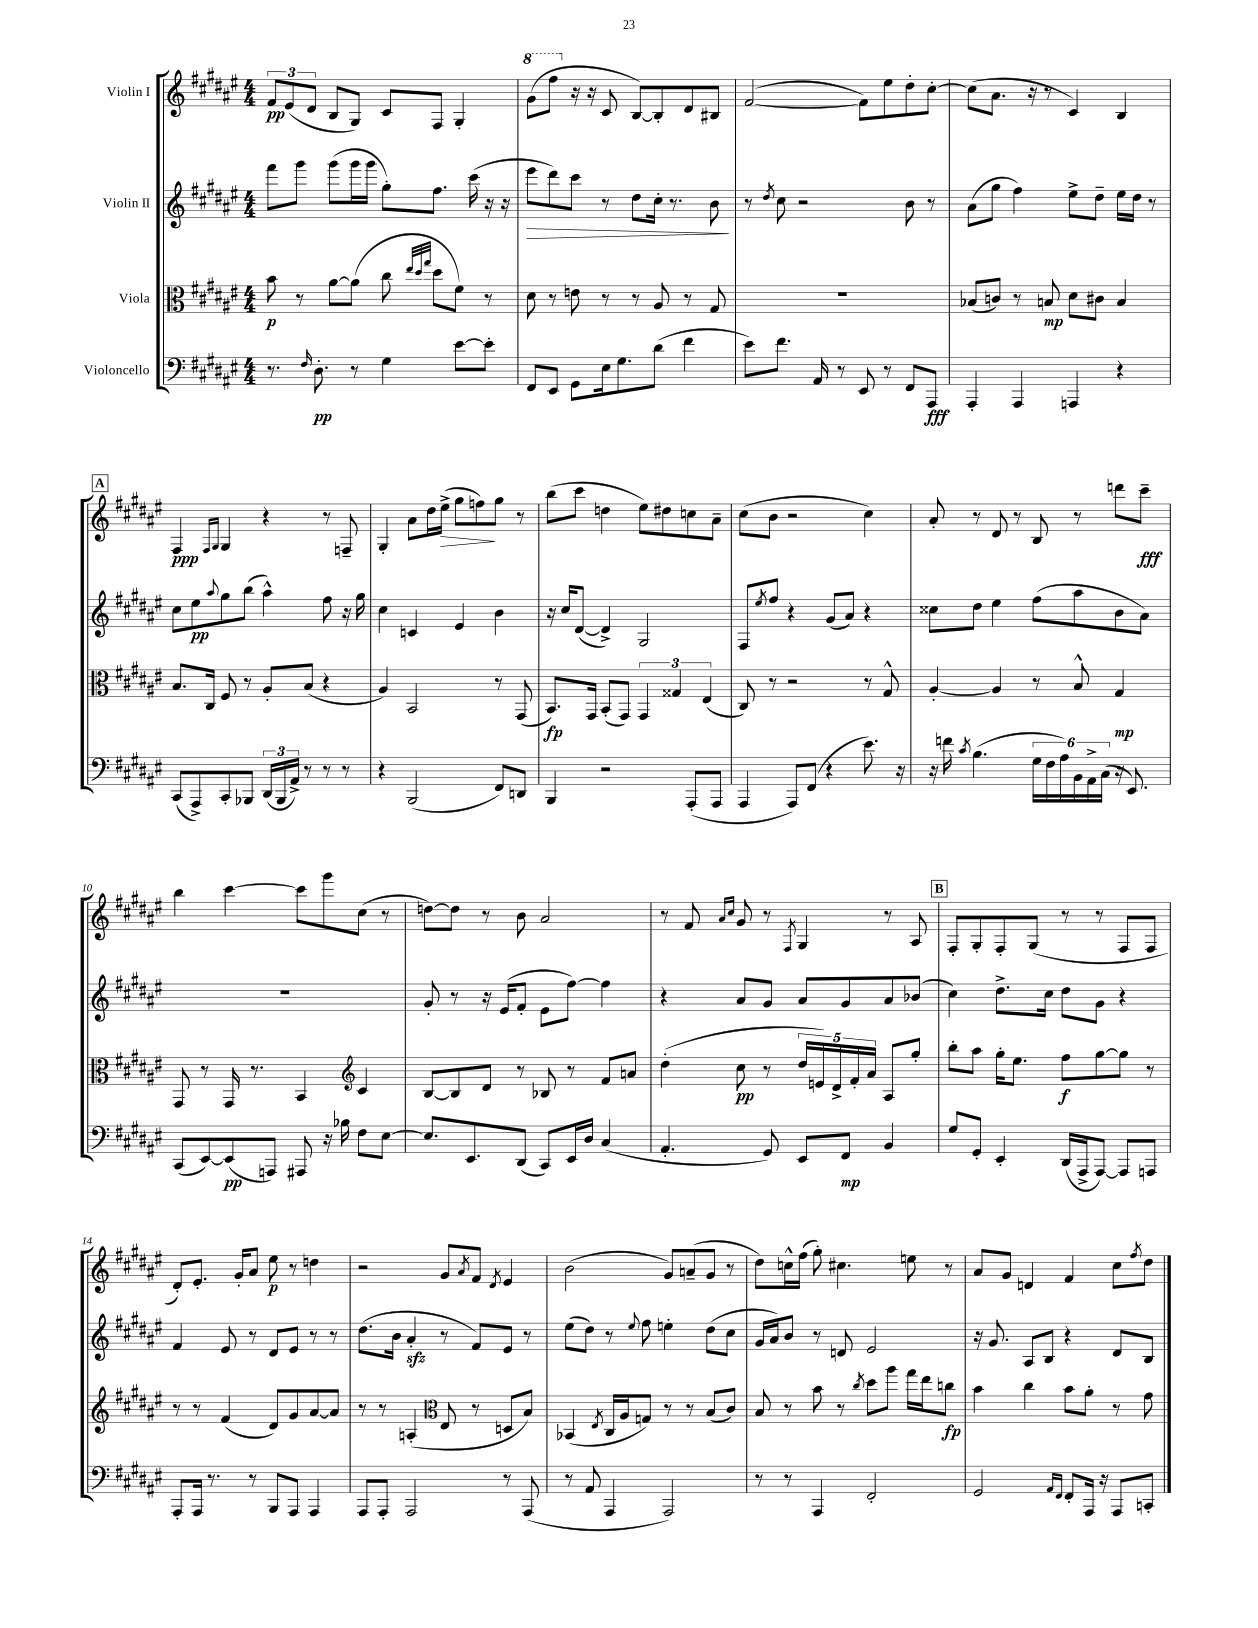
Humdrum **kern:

**kern	**dynam	**kern	**dynam	**kern	**dynam	**kern	**dynam
*part4	*part4	*part3	*part3	*part2	*part2	*part1	*part1
*staff4	*staff4	*staff3	*staff3	*staff2	*staff2	*staff1	*staff1
*I"Violoncello	*	*I"Viola	*	*I"Violin II	*	*I"Violin I	*
*clefF4	*	*clefC3	*	*clefG2	*	*clefG2	*
*k[f#c#g#d#a#e#]	*	*k[f#c#g#d#a#e#]	*	*k[f#c#g#d#a#e#]	*	*k[f#c#g#d#a#e#]	*
*M4/4	*	*M4/4	*	*M4/4	*	*M4/4	*
=1	=1	=1	=1	=1	=1	=1	=1
8.r	.	8b\	p	8fff#\L	.	12f#/L	pp
.	.	.	.	.	.	(12e#/	.
.	.	8r	.	8ggg#\J	.	.	.
.	.	.	.	.	.	12d#/J	.
16qqF#/	.	.	.	.	.	.	.
8.D#'\	pp	.	.	.	.	.	.
.	.	[8a#\L	.	(8ggg#\L	.	8B/L	.
8r	.	(8a#\J]	.	16ggg#\L	.	8G#/J)	.
.	.	.	.	16ggg#\JJ	.	.	.
4G#\	.	8cc#\	.	8gg#'\L)	.	8c#/L	.
.	.	32qqee#/LLL	.	.	.	.	.
.	.	32qqdd#/	.	.	.	.	.
.	.	32qqgg#/JJJ	.	.	.	.	.
.	.	8dd#\L	.	8.ff#\J	.	8F#/J	.
[8e#\L	.	8f#\J)	.	.	.	4G#'/	.
.	.	.	.	(16ccc#\	.	.	.
8e#'\J]	.	8r	.	16r	.	.	.
.	.	.	.	16r	.	.	.
=2	=2	=2	=2	=2	=2	=2	=2
!	!	!	!	!	!LO:HP:b	!	!
*	*	*	*	*	*	*8va	*
8FF#/L	.	8d#\	.	8eee#\L	>	(8gg#\L	.
8EE#/J	.	8r	.	8ddd#\)	.	8fff#\J	.
*	*	*	*	*	*	*X8va	*
8GG#\L	.	8en\	.	8ccc#\J	.	16r	.
.	.	.	.	.	.	16r	.
16E#\k	.	8r	.	8r	.	8c#/	.
8.G#\	.	.	.	.	.	.	.
.	.	8r	.	8dd#\L	.	[8B/L)	.
(8d#\J	.	8A#/	.	16cc#'\Jk	.	8B'/]	.
.	.	.	.	8.r	.	.	.
4f#\	.	8r	.	.	.	8d#/	.
.	.	8G#/	.	8b\	.	8B#X/J	.
.	.	.	.	.	]	.	.
=3	=3	=3	=3	=3	=3	=3	=3
8e#\L)	.	1r	.	8r	.	([2f#/	.
.	.	.	.	8qdd#/	.	.	.
8.f#\J	.	.	.	8cc#\	.	.	.
.	.	.	.	2r	.	.	.
16AA#/	.	.	.	.	.	.	.
8r	.	.	.	.	.	.	.
8EE#/	.	.	.	.	.	8f#\L])	.
8r	.	.	.	.	.	8ee#\	.
8FF#/L	.	.	.	8b\	.	8dd#'\	.
8AAA#/J	fff	.	.	8r	.	[8cc#'\J	.
=4	=4	=4	=4	=4	=4	=4	=4
4AAA#'/	.	(8B-X/L	.	(8a#\L	.	(8cc#\L]	.
.	.	8cn/J)	.	8gg#\J	.	8.a#\J	.
4AAA#/	.	8r	.	4ff#\)	.	.	.
.	.	.	.	.	.	16r	.
.	.	8Bn/	mp	.	.	8r	.
4AAAn/	.	8d#\L	.	8ee#^\L	.	4c#/)	.
.	.	8c#X\J	.	8dd#~\J	.	.	.
4r	.	4B/	.	16ee#\LL	.	4B/	.
.	.	.	.	16dd#\JJ	.	.	.
.	.	.	.	8r	.	.	.
!!LO:LB:g=z
!!LO:REH:place=s1:t=A
=5	=5	=5	=5	=5	=5	=5	=5
(8CC#/L	.	8.B/L	.	8cc#\L	.	4F#/	ppp
8AAA#^/)	.	.	.	8ee#\	pp	.	.
.	.	16C#/Jk	.	.	.	.	.
.	.	.	.	.	.	16qqF#/LL	.
.	.	.	.	8qqaa#/	.	16qqG#/JJ	.
8CC#'/	.	8F#/	.	8gg#\	.	4G#/	.
8BBB-X/J	.	8r	.	(8bb\J	.	.	.
(24DD#/LL	.	8A#'/L	.	4aa#^^\)	.	4r	.
24BBB-/	.	.	.	.	.	.	.
24AA#^/JJ)	.	.	.	.	.	.	.
8r	.	(8B/J	.	.	.	.	.
8r	.	4r	.	8ff#\	.	8r	.
8r	.	.	.	16r	.	8Fn~/	.
.	.	.	.	16gg#\	.	.	.
=6	=6	=6	=6	=6	=6	=6	=6
4r	.	4A#/)	.	4cc#\	.	4G#'/	.
(2BBB/	.	2BB/	.	4cn/	.	8a#\L	.
.	.	.	.	.	.	16dd#\L	.
!	!	!	!	!	!	!	!LO:HP:b
.	.	.	.	.	.	(16ee#^\JJ	>
.	.	.	.	4e#/	.	8gg#\L	.
.	.	.	.	.	.	8ffn\)	.
8FF#/L)	.	8r	.	4b\	.	8gg#\J	]
8DDn/J	.	(8GG#/	.	.	.	8r	.
=7	=7	=7	=7	=7	=7	=7	=7
4BBB/	.	8.BB/L)	fp	16r	.	(8bb\L	.
.	.	.	.	16cc#/KL	.	.	.
.	.	.	.	([8d#/J	.	8ccc#\J	.
.	.	16GG#/Jk	.	.	.	.	.
2r	.	(8BB'/L	.	4d#^/])	.	4ddn\	.
.	.	8GG#/J)	.	.	.	.	.
.	.	6GG#/	.	2G#/	.	8ee#\L)	.
.	.	.	.	.	.	8dd#X\	.
.	.	6G##X/	.	.	.	.	.
(8AAA#'/L	.	.	.	.	.	8ccn\	.
.	.	(6E#/	.	.	.	.	.
8AAA#/J	.	.	.	.	.	8a#~\J	.
=8	=8	=8	=8	=8	=8	=8	=8
4AAA#/	.	8C#/)	.	8F#/L	.	(8cc#\L	.
.	.	.	.	8qee#/	.	.	.
.	.	8r	.	8ff#/J	.	8b\J	.
8AAA#/L)	.	2r	.	4r	.	2r	.
(8FF#/J	.	.	.	.	.	.	.
4r	.	.	.	(8g#/L	.	.	.
.	.	.	.	8a#/J)	.	.	.
8.e#\)	.	8r	.	4r	.	4cc#\)	.
.	.	8G#^^/	.	.	.	.	.
16r	.	.	.	.	.	.	.
=9	=9	=9	=9	=9	=9	=9	=9
16r	.	[4A#'/	.	8cc##X\L	.	8a#'/	.
16fn\	.	.	.	.	.	.	.
8qc#/	.	.	.	.	.	.	.
(4.B\	.	.	.	8dd#\J	.	8r	.
.	.	4A#/]	.	4ee#\	.	8d#/	.
.	.	.	.	.	.	8r	.
24G#\LL	.	8r	.	(8ff#\L	.	8B/	.
24F#\	.	.	.	.	.	.	.
24A#\)	.	.	.	.	.	.	.
24BB\	.	8B^^/	.	8aa#\	.	8r	.
24AA#^\	.	.	.	.	.	.	.
(24C#\JJ	.	.	.	.	.	.	.
16r	.	4G#/	mp	8b\	.	8dddn\L	.
8.EE#/)	.	.	.	.	.	.	.
.	.	.	.	8a#\J)	.	8ccc#~\J	fff
!!LO:LB:g=z
=10	=10	=10	=10	=10	=10	=10	=10
(8CC#/L	.	8GG#/	.	1r	.	4bb\	.
[8EE#/)	.	8r	.	.	.	.	.
(8EE#/]	pp	16GG#/	.	.	.	[4ccc#\	.
.	.	8.r	.	.	.	.	.
8AAAn/J)	.	.	.	.	.	.	.
8AAA#X/	.	4BB/	.	.	.	8ccc#\L]	.
16r	.	.	.	.	.	8ggg#\	.
16B-X\	.	.	.	.	.	.	.
*	*	*clefG2	*	*	*	*	*
8F#\L	.	4c#/	.	.	.	(8cc#\J	.
[8E#\J	.	.	.	.	.	8r	.
=11	=11	=11	=11	=11	=11	=11	=11
8.E#/L]	.	[8B/L	.	8g#'/	.	[8ddn\L)	.
.	.	8B/]	.	8r	.	8dd\J]	.
8.EE#/	.	.	.	.	.	.	.
.	.	8d#/J	.	16r	.	8r	.
.	.	.	.	(16e#/KL	.	.	.
(8DD#/J	.	8r	.	8f#'/J	.	8b\	.
8CC#/L)	.	8B-X/	.	8e#\L	.	2a#/	.
16EE#/L	.	8r	.	[8ff#\J)	.	.	.
16D#/JJ	.	.	.	.	.	.	.
(4C#/	.	8f#/L	.	4ff#\]	.	.	.
.	.	8an/J	.	.	.	.	.
=12	=12	=12	=12	=12	=12	=12	=12
4.AA#'/	.	(4dd#'\	.	4r	.	8r	.
.	.	.	.	.	.	8f#/	.
.	.	.	.	.	.	16qqa#/LL	.
.	.	.	.	.	.	16qqcc#/JJ	.
.	.	8cc#\	pp	8a#/L	.	8g#/	.
8GG#/)	.	8r	.	8g#/J	.	8r	.
.	.	.	.	.	.	8qF#/	.
8EE#/L	.	20dd#/LL	.	8a#/L	.	4G#/	.
.	.	20en/)	.	.	.	.	.
.	.	20d#^/	.	.	.	.	.
8FF#/J	mp	.	.	8g#/	.	.	.
.	.	20f#'/	.	.	.	.	.
.	.	20a#/JJ	.	.	.	.	.
4BB/	.	8A#/L	.	8a#/	.	8r	.
.	.	8gg#'/J	.	(8b-X/J	.	8A#/	.
!!LO:REH:place=s1:t=B
=13	=13	=13	=13	=13	=13	=13	=13
8G#/L	.	8bb'\L	.	4cc#\)	.	8F#'/L	.
8GG#'/J	.	8aa#\J	.	.	.	8G#'/	.
4EE#'/	.	16gg#'\KL	.	8.dd#^\L	.	8F#'/	.
.	.	8.ee#\J	.	.	.	.	.
.	.	.	.	.	.	(8G#/J	.
.	.	.	.	16cc#\Jk	.	.	.
(16DD#/LL	.	8ff#\L	f	8dd#\L	.	8r	.
16AAA#^/J	.	.	.	.	.	.	.
[8AAA#/J)	.	[8gg#\	.	8g#\J	.	8r	.
8AAA#/L]	.	8gg#\J]	.	4r	.	8F#/L	.
8AAAn/J	.	8r	.	.	.	8F#/J	.
!!LO:LB:g=z
=14	=14	=14	=14	=14	=14	=14	=14
8AAA#'/L	.	8r	.	4f#/	.	8d#'/L)	.
16AAA#/Jk	.	8r	.	.	.	8.e#'/J	.
8.r	.	.	.	.	.	.	.
.	.	(4f#/	.	8e#/	.	.	.
.	.	.	.	.	.	16g#'/KL	.
8r	.	.	.	8r	.	8a#/J	.
8BBB/L	.	8d#/L)	.	8d#/L	.	8ee#\	p
8AAA#/J	.	8g#/	.	8e#/J	.	8r	.
4AAA#/	.	[8a#/	.	8r	.	4ddn\	.
.	.	8a#/J]	.	8r	.	.	.
=15	=15	=15	=15	=15	=15	=15	=15
8AAA#/L	.	8r	.	(8.dd#\L	.	2r	.
8AAA#'/J	.	8r	.	.	.	.	.
.	.	.	.	16b\Jk	.	.	.
2AAA#/	.	(4An'/	.	4a#zz'/	.	.	.
*	*	*clefC3	*	*	*	*	*
.	.	8E#/	.	8r	.	8g#/L	.
.	.	.	.	.	.	8qa#/	.
.	.	8r	.	8f#/L)	.	8f#/J	.
.	.	.	.	.	.	8qd#/	.
8r	.	8Dn/L	.	8e#/J	.	4e#/	.
(8AAA#/	.	8B/J)	.	8r	.	.	.
=16	=16	=16	=16	=16	=16	=16	=16
8r	.	(4BB-X/	.	(8ee#\L	.	(2b\	.
8AA#/	.	.	.	8dd#\J)	.	.	.
.	.	8qE#/	.	.	.	.	.
4AAA#/	.	16C#/LL	.	8r	.	.	.
.	.	16A#/J	.	.	.	.	.
.	.	.	.	8qqee#/	.	.	.
.	.	8Gn/J)	.	8ff#\	.	.	.
2AAA#/)	.	8r	.	4een'\	.	8g#/L)	.
.	.	8r	.	.	.	(8an~/	.
.	.	(8B/L	.	(8dd#\L	.	8g#/J	.
.	.	8c#/J)	.	8cc#\J	.	8r	.
=17	=17	=17	=17	=17	=17	=17	=17
8r	.	8B/	.	16g#/LL	.	8dd#\L)	.
.	.	.	.	16a#/J)	.	.	.
8r	.	8r	.	8b/J	.	16ccn^^\L	.
.	.	.	.	.	.	(16ff#\JJ	.
4AAA#/	.	8b\	.	8r	.	8gg#'\)	.
.	.	8r	.	8dn/	.	4.cc#X\	.
.	.	8qcc#/	.	.	.	.	.
2FF#'/	.	8dd#\L	.	2e#/	.	.	.
.	.	8aa#\J	.	.	.	.	.
.	.	16gg#\LL	.	.	.	8een\	.
.	.	16ee#\J	.	.	.	.	.
.	.	8ccn\J	fp	.	.	8r	.
=18	=18	=18	=18	=18	=18	=18	=18
2GG#/	.	4b\	.	16r	.	8a#/L	.
.	.	.	.	8.g#/	.	.	.
.	.	.	.	.	.	8g#/J	.
.	.	4cc#\	.	8A#/L	.	4dn/	.
.	.	.	.	8B/J	.	.	.
16qqAA#/LL	.	.	.	.	.	.	.
16qqFF#/JJ	.	.	.	.	.	.	.
8FF#'/L	.	8b\L	.	4r	.	4f#/	.
16AAA#/Jk	.	8a#'\J	.	.	.	.	.
16r	.	.	.	.	.	.	.
8AAA#/L	.	8r	.	8d#/L	.	8cc#\L	.
.	.	.	.	.	.	8qff#/	.
8CCn'/J	.	8g#\	.	8B/J	.	8dd#\J	.
==	==	==	==	==	==	==	==
*-	*-	*-	*-	*-	*-	*-	*-
